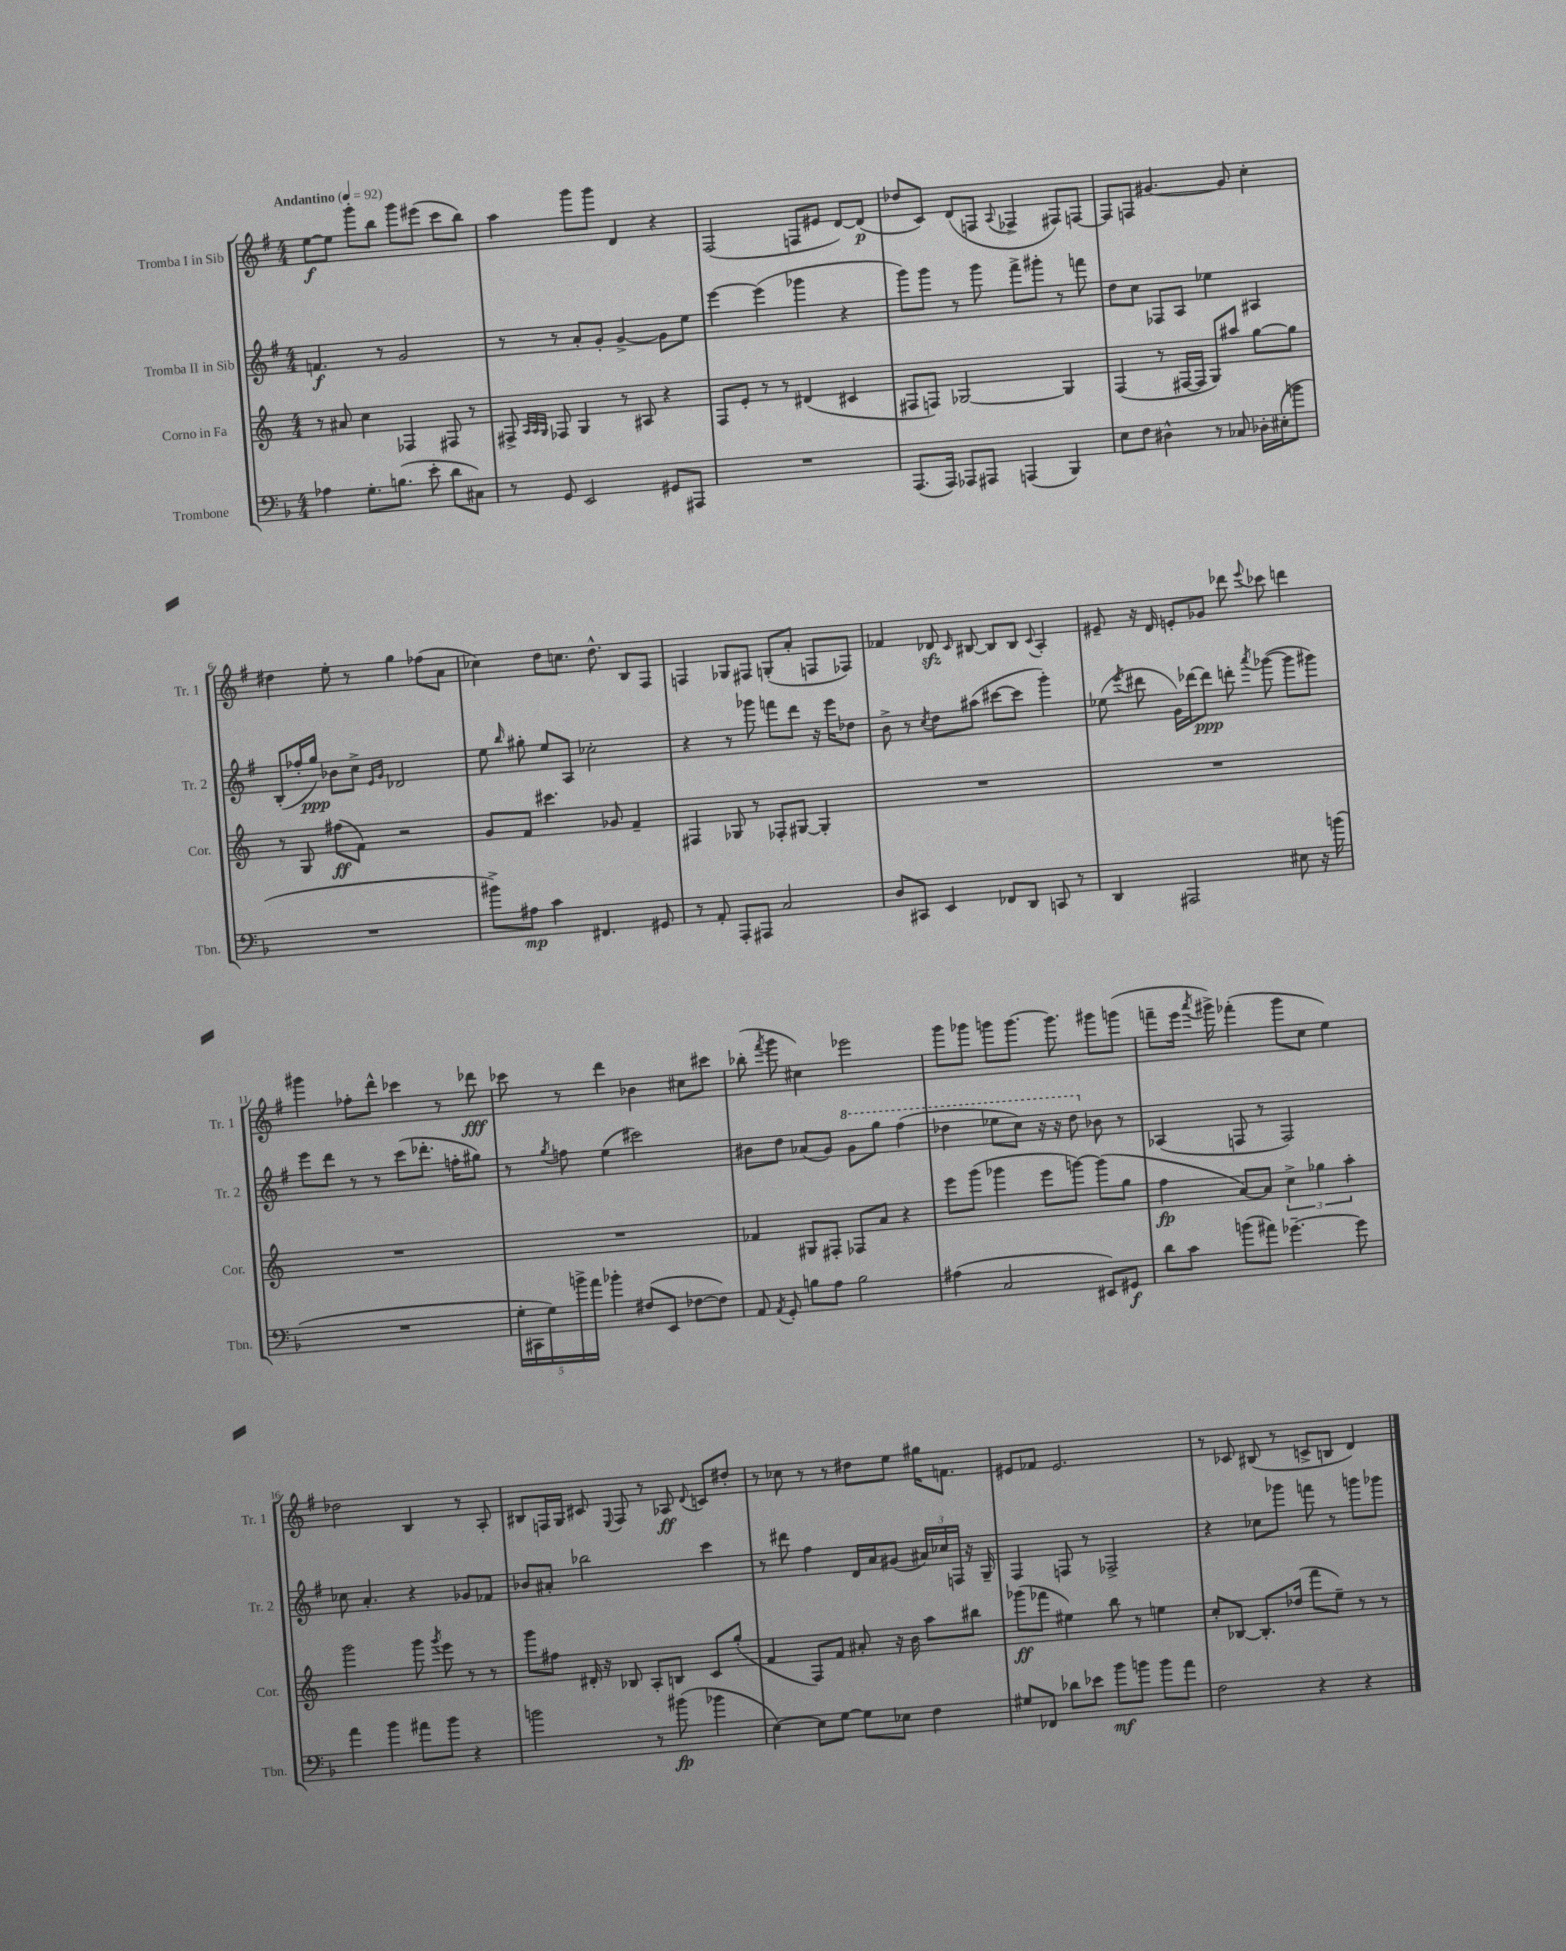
<<
\new StaffGroup <<
\new Staff = "s0" \with { instrumentName = "Tromba I in Sib" shortInstrumentName = "Tr. 1" } {
    \clef treble \key g \major \numericTimeSignature \time 4/4 \tempo "Andantino" 4 = 92
    \autoBeamOff e''8[~\f e''8] g'''8[-. b''8] g'''8[ eis'''8]( c'''8[ b''8]) |
    a''4 g'''8[ g'''8] d'4 r4 |
    fis2( f8[ eis'8] d'8[~) d'8]\p( |
    des''8[ c'8]) d'8[( f8] \appoggiatura { a8 } fes4-> fis8[) f8]~ |
    f8[ f8] gis'4.~ gis'8 c''4-. |
    dis''4 e''8-. r8 g''4 fes''8[( a'8] |
    ces''4) d''8[ c''8.] d''8.-^ b8[ fis8] |
    f4 ges8[ fis8] g8[-.( a'8]-. f8[ fes8]) |
    fes'4 des'8\sfz \grace { c'16 } bis8~ bis8[ bis8] \appoggiatura { c'8 } a4-. |
    eis'8-- r16 d'16 e'8[-. ges'8] des'''8 \appoggiatura { e'''8 } ces'''8 d'''4 |
    gis'''4 fes''8[-. d'''8]-^ ces'''4 r8 des'''8\fff |
    ces'''8 r8 d'''4 bes'4 cis''8[ cis'''8] |
    bes''8-.( \acciaccatura { fis'''8 } g'''8 cis''4) ees'''2 |
    g'''8[ ges'''8] g'''8[ g'''8.]~ g'''8. gis'''8[ g'''8]( |
    f'''8[-- e'''16] \acciaccatura { a'''8 } gis'''16->) fes'''4-.( gis'''8[ c''8] e''4) |
    des''2 b4 r8 a8-. |
    bis8[ f16 g16] cis'8 \appoggiatura { e8 } f8 r8 aes8\ff \appoggiatura { d'8 } c'8[ dis''8]-. |
    r8 ces''8 r8 r8 dis''8[ e''8] gis''16[ f'8.] |
    eis'8[ fes'8] eis'2. |
    r8 ces'8 bis8( r8 c'8[-> b8] d'4) \bar "|." |
}
\new Staff = "s1" \with { instrumentName = "Tromba II in Sib" shortInstrumentName = "Tr. 2" } {
    \clef treble \key g \major \numericTimeSignature \time 4/4
    \autoBeamOff f'4.\f r8 g'2 |
    r8 r8 a'8[-. g'8]-. g'4~-> g'8[ e''8] |
    e'''4~ e'''4( ges'''4 r4 |
    g'''8[) g'''8] r8 g'''8 fis'''8[-> gis'''8]-. r8 f'''8 |
    d''8[ c''8] fes8[ a8] ees''4 ais4 |
    b8[-.( fes''16-. g''16]\ppp) bes'8[ c''8]-> \grace { e'16[ g'16] } des'2 |
    e''8 \grace { b''16 } gis''8-. e''8[ a8] ces''2-. |
    r4 r8 ges'''8 f'''8[ d'''8] r16 e'''16[ des''8] |
    b'8-> r8 \acciaccatura { c''8 } d''8[ ais''8]( cis'''8[~ cis'''8] g'''4-.) |
    ees''8( \acciaccatura { e'''8 } dis'''8 g'16[) des'''16~ des'''8]\ppp d'''8-. \acciaccatura { a'''8 } ges'''8~( ges'''8[ gis'''8]) |
    e'''8[ d'''8] r8 r8 c'''8[( des'''8.]-. f''16[-. gis''8]) |
    r8 \acciaccatura { g''8 } f''8 e''4( cis'''2) |
    bis'8[ d''8] aes'8[( g'8]) \ottava #1 g''8[ g'''8] fis'''4( |
    des'''4 ees'''8[ c'''8]) r16 r16 des'''8 \ottava #0 bes'8 r8 |
    aes4( f8 r8 f2) |
    ces''8 a'4.-. r4 ges'8[ fes'8] |
    bes'8[ ais'8]-. bes''2 c'''4 |
    r8 dis'''8 fis''4 d'16[ a'16 gis'8]( \tuplet 3/2 { ais'16[) ces''16 f16] } r16 g16-- |
    fis4 f8 r8 fes2-> |
    r4 ces''8[ ges'''8] f'''8 r8 g'''8[ ges'''8] \bar "|." |
}
\new Staff = "s2" \with { instrumentName = "Corno in Fa" shortInstrumentName = "Cor." } {
    \clef treble \key c \major \numericTimeSignature \time 4/4
    \autoBeamOff r8 ais'8 c''4 fes4 fis8 r8 |
    fis8-> \grace { a32[ a32 g32] } fes8 g4 r8 ais8 r4 |
    f8[ e'8]-. r8 r8 dis'4( cis'4 |
    fis8[ f8]) ges2~ ges4 |
    f4( r8 fis16[~ fis16] g8[) ais''8] g''8[~ g''8] |
    r8 g8 fis''8[\ff( f'8]) r2 |
    g'8[ f'8] cis'''4. ges'8 f'4-- |
    fis4 ges8 r8 fes8[-. gis8]~ gis4-. |
    R1 |
    R1 |
    R1 |
    R1 |
    fes'4 gis8[ fis8]-. fes8[ a'8] r4 |
    e'''8[ g'''8]( ges'''4 e'''8[ g'''8]~) g'''8[( g''8] |
    f''4\fp a'8[~) a'8] \tuplet 3/2 { c''4-> ges''4 a''4-. } |
    g'''2 g'''8 \acciaccatura { g'''8 } e'''8 r8 r8 |
    g'''8[ fis''8] dis'16-. r16 bes8 a8[-. b8] c'8[ g''8]-.( |
    f'4 f8[) f'8] ais'8-. r16 b'16 a''8[ bis''8] |
    ges'''8[\ff( fes'''8] eis''4) b''8 r8 e''4 |
    c''8[-. bes8]~ bes8.[-. des''16]( f'''8[ e''8]--) r8 r8 \bar "|." |
}
\new Staff = "s3" \with { instrumentName = "Trombone" shortInstrumentName = "Tbn." } {
    \clef bass \key f \major \numericTimeSignature \time 4/4
    \autoBeamOff aes4 g8.[-. b8.]( e'8-. d'8[ cis8]) |
    r8 g,8 e,2 gis,8[ ais,,8] |
    R1 |
    a,,8.[( a,,16]) aes,,8[ ais,,8] a,,4( bes,,4) |
    e8[ f8] dis4-^ r8 ces8 des16[-. eis16-.( b'8] |
    R1 |
    bis'8[->) ais8]\mp c'4 fis,4. gis,8 |
    r8 a,8-. a,,8[-. ais,,8] c2 |
    d8[ cis,8] e,4 fes,8[ d,8] c,8 r8 |
    d,4 ais,,2 eis8 r16 b'16( |
    R1 |
    \tuplet 5/4 { g16[-. cis,16 g16) b'16-> a'16] } bes'4-. fis8[( e,8] fes8[~ fes8]) |
    a,8 \acciaccatura { a,8 } g,8-. b8[ a8] b2 |
    ais4( c2 eis,8[) gis,8]\f |
    d'8[ c'8] b'8[( ais'8]) ges'4.~-- ges'8 |
    a'4 bes'4 ais'8[ bes'8] r4 |
    b'2 r8 bis'8\fp( bes'4 |
    e4~) e8[ g8]~ g8[ ees8] f4 |
    gis8[ fes,8] des'8[ ees'8] bes'8[\mf b'8] b'8[ a'8] |
    f2 r4 r4 \bar "|." |
}
>>
>>
